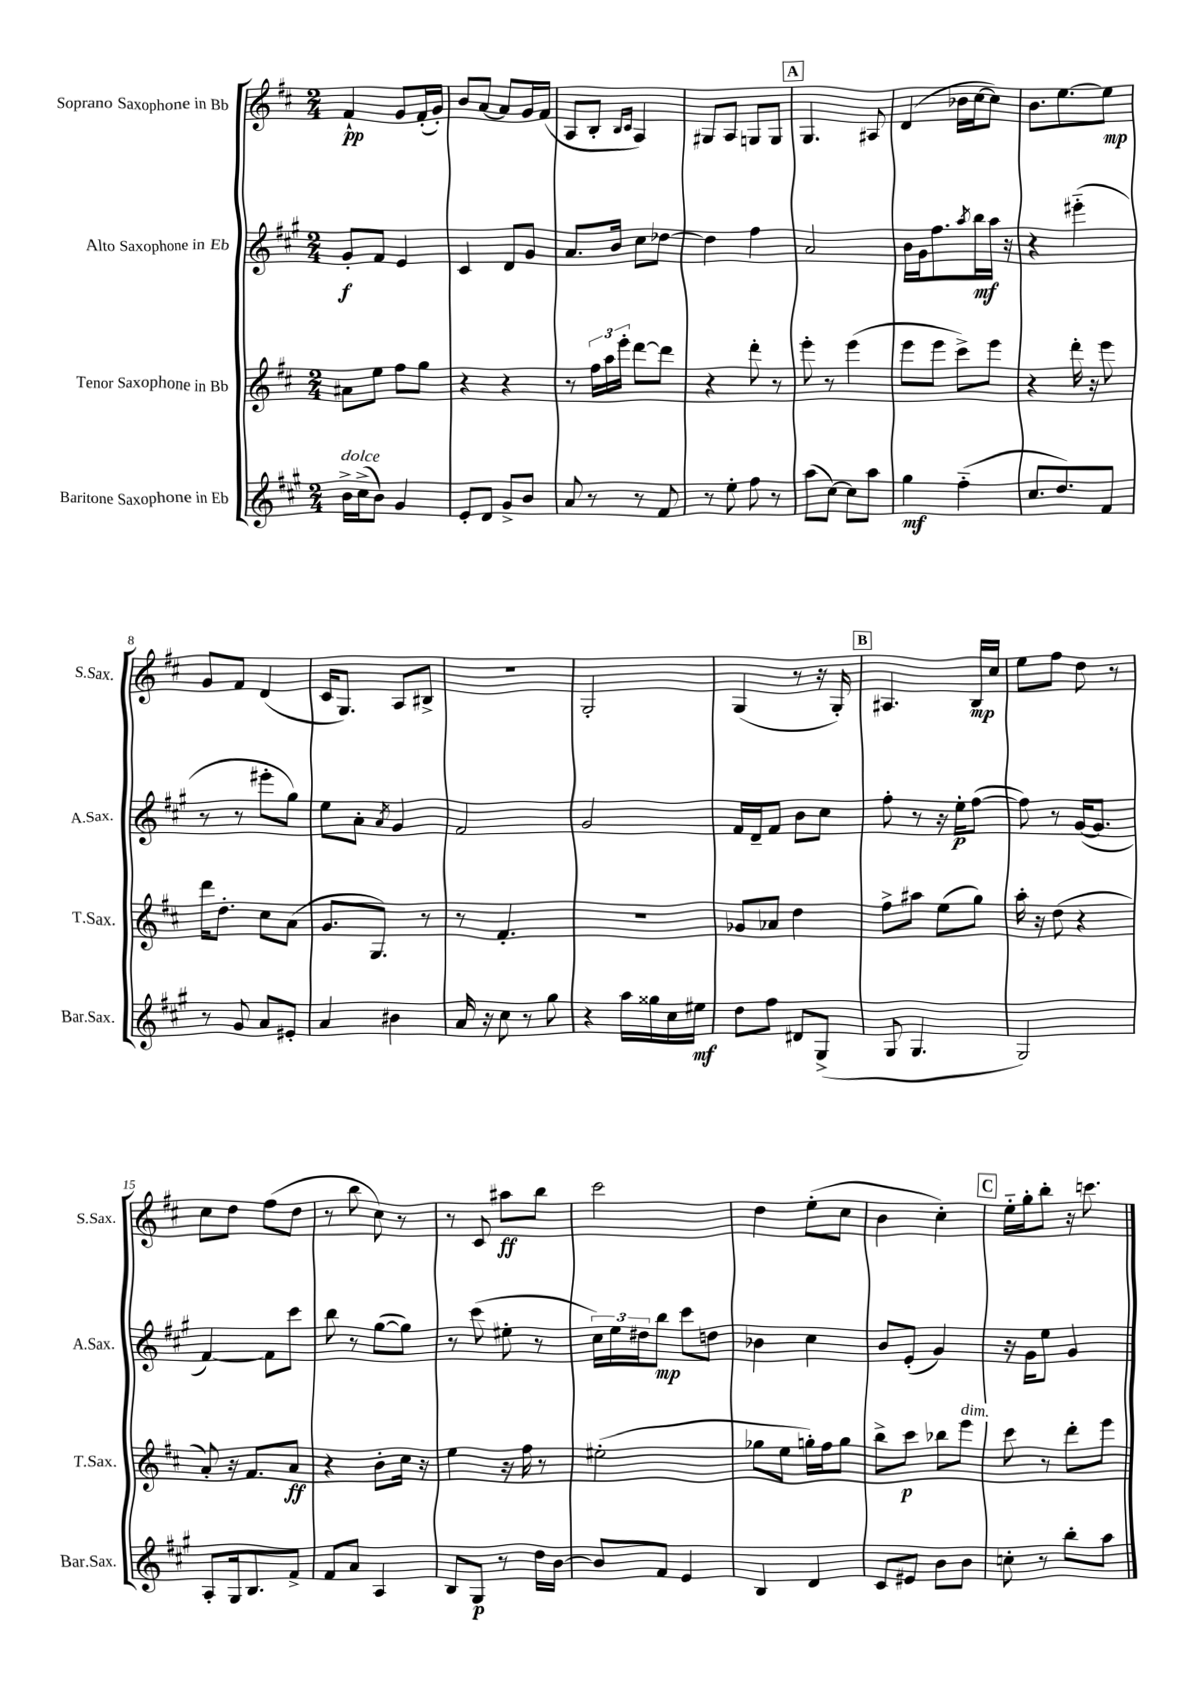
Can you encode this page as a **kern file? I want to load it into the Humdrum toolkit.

**kern	**dynam	**kern	**dynam	**kern	**dynam	**kern	**dynam
*part4	*part4	*part3	*part3	*part2	*part2	*part1	*part1
*staff4	*staff4	*staff3	*staff3	*staff2	*staff2	*staff1	*staff1
*I"Baritone Saxophone in Eb	*	*I"Tenor Saxophone in Bb	*	*I"Alto Saxophone in Eb	*	*I"Soprano Saxophone in Bb	*
*I'Bar.Sax.	*	*I'T.Sax.	*	*I'A.Sax.	*	*I'S.Sax.	*
*clefG2	*	*clefG2	*	*clefG2	*	*clefG2	*
*k[f#c#g#]	*	*k[f#c#]	*	*k[f#c#g#]	*	*k[f#c#]	*
*M2/4	*	*M2/4	*	*M2/4	*	*M2/4	*
=1	=1	=1	=1	=1	=1	=1	=1
!LO:TX:a:i:t=dolce	!	!	!	!	!	!	!
16b^\LL	.	8a#X\L	.	8g#'/L	f	4f#`/	pp
(16cc#^\J	.	.	.	.	.	.	.
8b\J)	.	8ee\J	.	8f#/J	.	.	.
4g#/	.	8ff#\L	.	4e/	.	8g/L	.
.	.	8gg\J	.	.	.	(16f#'/L	.
.	.	.	.	.	.	16g'/JJ)	.
=2	=2	=2	=2	=2	=2	=2	=2
8e'/L	.	4r	.	4c#/	.	8b/L	.
8d/J	.	.	.	.	.	[8a/J	.
8g#^/L	.	4r	.	8d/L	.	8a/L]	.
8b/J	.	.	.	8g#/J	.	16g/L	.
.	.	.	.	.	.	(16f#/JJ	.
=3	=3	=3	=3	=3	=3	=3	=3
8a/	.	8r	.	8.a/L	.	8A/L	.
8r	.	24ff#\LL	.	.	.	8B'/J	.
.	.	24aa\	.	.	.	.	.
.	.	.	.	16b/Jk	.	.	.
.	.	24eee'\JJ	.	.	.	.	.
.	.	.	.	.	.	16qqB/LL	.
.	.	.	.	.	.	16qqc#/JJ	.
8r	.	[8ddd\L	.	8cc#\L	.	4A/)	.
8f#/	.	8ddd\J]	.	[8dd-X\J	.	.	.
=4	=4	=4	=4	=4	=4	=4	=4
8r	.	4r	.	4dd-\]	.	8G#X/L	.
8ee'\	.	.	.	.	.	8A/J	.
8ff#\	.	8ddd'\	.	4ff#\	.	8Gn/L	.
8r	.	8r	.	.	.	8G/J	.
!!LO:REH:place=s1:t=A
=5	=5	=5	=5	=5	=5	=5	=5
(8aa\L	.	8eee'\	.	2a/	.	4.G/	.
[8cc#\J)	.	8r	.	.	.	.	.
8cc#\L]	.	(4eee\	.	.	.	.	.
8aa\J	.	.	.	.	.	8A#X/	.
=6	=6	=6	=6	=6	=6	=6	=6
4gg#\	mf	8eee\L	.	16b\LL	.	(4d/	.
.	.	.	.	16g#\J	.	.	.
.	.	8eee\J	.	8.ff#\	.	.	.
(4ff#\	.	8ccc#^\L)	.	.	.	16b-X\LL	.
.	.	.	.	8qaa/	.	.	.
.	.	.	.	16bb\L	mf	[16cc#\J	.
.	.	8eee\J	.	16aa\JJ	.	8cc#\J])	.
.	.	.	.	16r	.	.	.
=7	=7	=7	=7	=7	=7	=7	=7
8.cc#/L	.	4r	.	4r	.	8.b\L	.
8.dd/)	.	.	.	.	.	[8.ee\	.
.	.	16ddd'\	.	(4eee#X\	.	.	.
.	.	16r	.	.	.	.	.
8f#/J	.	8eee\	.	.	.	8ee\J]	mp
!!LO:LB:g=z
=8	=8	=8	=8	=8	=8	=8	=8
8r	.	16ddd\KL	.	8r	.	8g/L	.
.	.	8.dd'\J	.	.	.	.	.
8g#/	.	.	.	8r	.	8f#/J	.
8a/L	.	8cc#\L	.	8eee#X'\L	.	(4d/	.
8e#X'/J	.	(8a\J	.	8gg#\J)	.	.	.
=9	=9	=9	=9	=9	=9	=9	=9
4a/	.	8.g/L	.	8ee\L	.	16c#/KL	.
.	.	.	.	.	.	8.G/J)	.
.	.	.	.	8a'\J	.	.	.
.	.	8.G/J)	.	.	.	.	.
.	.	.	.	8qa/	.	.	.
4b#X\	.	.	.	4g#/	.	8A/L	.
.	.	8r	.	.	.	8B#X^/J	.
=10	=10	=10	=10	=10	=10	=10	=10
16a/	.	8r	.	2f#/	.	2r	.
16r	.	.	.	.	.	.	.
8cc#\	.	4.f#'/	.	.	.	.	.
8r	.	.	.	.	.	.	.
8gg#\	.	.	.	.	.	.	.
=11	=11	=11	=11	=11	=11	=11	=11
4r	.	2r	.	2g#/	.	2G'/	.
16aa\LL	.	.	.	.	.	.	.
16gg##X\	.	.	.	.	.	.	.
16cc#\	.	.	.	.	.	.	.
16ee#X\JJ	mf	.	.	.	.	.	.
=12	=12	=12	=12	=12	=12	=12	=12
8dd\L	.	8g-X/L	.	16f#/LL	.	(4G/	.
.	.	.	.	16d~/J	.	.	.
8ff#\J	.	8a-X/J	.	8f#/J	.	.	.
8d#X/L	.	4dd\	.	8b\L	.	8r	.
(8G#^/J	.	.	.	8cc#\J	.	16r	.
.	.	.	.	.	.	16G'/)	.
!!LO:REH:place=s1:t=B
=13	=13	=13	=13	=13	=13	=13	=13
8G#/	.	8ff#^\L	.	8ff#'\	.	4.A#X/	.
4.G#/	.	8aa#X\J	.	8r	.	.	.
.	.	(8ee\L	.	16r	.	.	.
.	.	.	.	16ee'\KL	p	.	.
.	.	8gg\J)	.	([8ff#\J	.	16B/LL	mp
.	.	.	.	.	.	16cc#/JJ	.
=14	=14	=14	=14	=14	=14	=14	=14
2G#/)	.	16aa'\	.	8ff#\])	.	8ee\L	.
.	.	16r	.	.	.	.	.
.	.	(8dd\	.	8r	.	8ff#\J	.
.	.	4r	.	([16g#/KL	.	8dd\	.
.	.	.	.	8.g#/J]	.	.	.
.	.	.	.	.	.	8r	.
!!LO:LB:g=z
=15	=15	=15	=15	=15	=15	=15	=15
8A'/L	.	8a'/)	.	[4f#/)	.	8cc#\L	.
16G#/k	.	16r	.	.	.	8dd\J	.
8.B/	.	8.f#/L	.	.	.	.	.
.	.	.	.	8f#\L]	.	(8ff#\L	.
8f#^/J	.	8a/J	ff	8ccc#\J	.	8dd\J	.
=16	=16	=16	=16	=16	=16	=16	=16
8f#/L	.	4r	.	8bb\	.	8r	.
8a/J	.	.	.	8r	.	8bb\	.
4A/	.	8b'\L	.	([8gg#\L	.	8cc#\)	.
.	.	16cc#\Jk	.	8gg#\J])	.	8r	.
.	.	16r	.	.	.	.	.
=17	=17	=17	=17	=17	=17	=17	=17
8B/L	.	4ee\	.	8r	.	8r	.
8G#/J	p	.	.	(8ccc#\	.	8c#/	.
8r	.	16r	.	8ee#X'\	.	8aa#X\L	ff
.	.	16ff#\	.	.	.	.	.
16dd\LL	.	8r	.	8r	.	8bb\J	.
[16b\JJ	.	.	.	.	.	.	.
=18	=18	=18	=18	=18	=18	=18	=18
8b/L]	.	(2ee#X'\	.	24cc#\LL)	.	2ccc#\	.
.	.	.	.	24ee\	.	.	.
.	.	.	.	24dd#X\J	.	.	.
8f#/J	.	.	.	8bb\J	mp	.	.
4e/	.	.	.	8ccc#\L	.	.	.
.	.	.	.	8ddn\J	.	.	.
=19	=19	=19	=19	=19	=19	=19	=19
4B/	.	8gg-X\L	.	4b-X\	.	4dd\	.
.	.	8ee\J	.	.	.	.	.
4d/	.	16ggn'\LL)	.	4cc#\	.	(8ee'\L	.
.	.	16ff#\J	.	.	.	.	.
.	.	8gg\J	.	.	.	8cc#\J	.
=20	=20	=20	=20	=20	=20	=20	=20
8c#/L	.	8bb^\L	.	8b/L	.	4b\	.
8e#X/J	.	8ccc#\J	p	(8e'/J	.	.	.
8b\L	.	8bb-X\L	.	4g#/)	.	4cc#'\)	.
!	!	!LO:TX:a:i:t=dim.	!	!	!	!	!
8b\J	.	8eee\J	.	.	.	.	.
!!LO:REH:place=s1:t=C
=21	=21	=21	=21	=21	=21	=21	=21
8ccn'\	.	8ccc#\	.	16r	.	16ee\LL	.
.	.	.	.	16g#\KL	.	16gg'\J	.
8r	.	8r	.	8ee\J	.	8bb'\J	.
8bb'\L	.	8ddd'\L	.	4g#/	.	16r	.
.	.	.	.	.	.	8.cccn\	.
8aa\J	.	8eee\J	.	.	.	.	.
==	==	==	==	==	==	==	==
*-	*-	*-	*-	*-	*-	*-	*-
